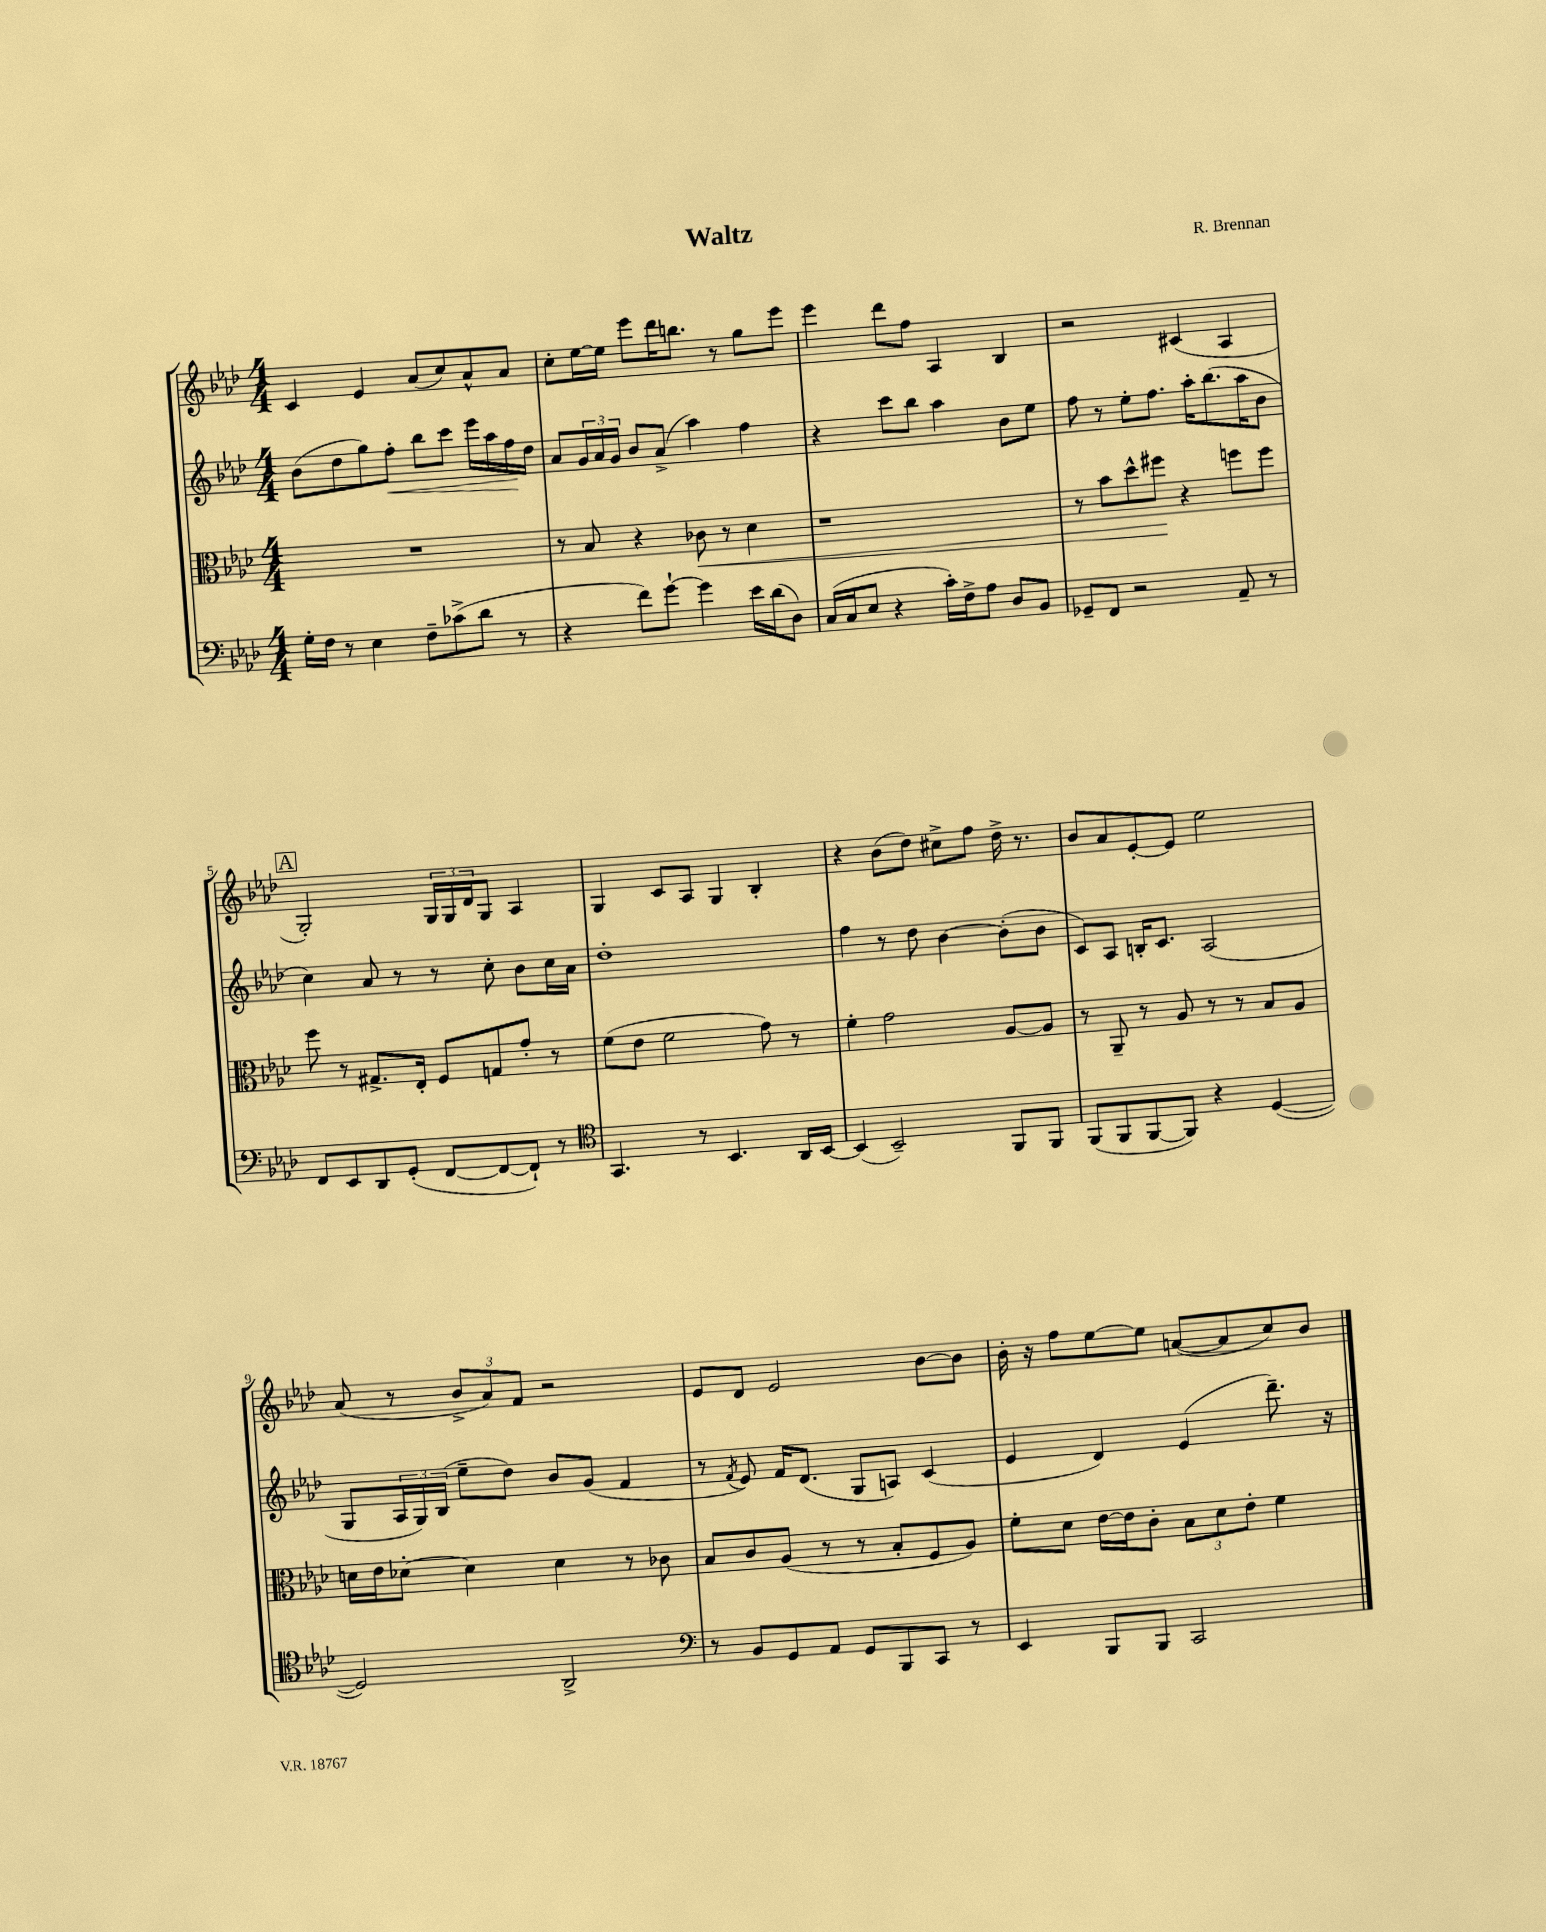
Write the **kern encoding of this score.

**kern	**kern	**dynam	**kern	**dynam	**kern
*part4	*part3	*part3	*part2	*part2	*part1
*staff4	*staff3	*staff3	*staff2	*staff2	*staff1
*clefF4	*clefC3	*	*clefG2	*	*clefG2
*k[b-e-a-d-]	*k[b-e-a-d-]	*	*k[b-e-a-d-]	*	*k[b-e-a-d-]
*M4/4	*M4/4	*	*M4/4	*	*M4/4
=1	=1	=1	=1	=1	=1
16G'\LL	1r	.	(8b-\L	.	4c/
16F\JJ	.	.	.	.	.
8r	.	.	8dd-\	.	.
4E-\	.	.	8gg\)	.	4e-/
!	!	!	!	!LO:HP:b	!
.	.	.	8ff'\J	<	.
8F~\L	.	.	8bb-\L	.	(8a-/L
(8c-X^\	.	.	8ccc\J	.	8cc/)
8d-\J	.	.	16eee-\LL	.	8a-^^/
.	.	.	16aa-\	.	.
8r	.	.	16ff\	.	8a-/J
.	.	.	16dd-\JJ	[	.
=2	=2	=2	=2	=2	=2
4r	8r	.	8a-/L	.	8cc'\L
.	8B-/	.	24g/L	.	[16ee-\L
.	.	.	24a-/	.	.
.	.	.	.	.	16ee-\JJ]
.	.	.	24g/JJ	.	.
8f\L)	4r	.	8b-/L	.	8eee-\L
[8g`\J	.	.	(8a-^/J	.	16ddd-\K
.	.	.	.	.	8.bbn\J
!	!	!LO:HP:b	!	!	!
4g\]	8c-X\	<	4aa-\)	.	.
.	8r	.	.	.	8r
16e-\LL	4d-\	.	4ff\	.	8gg\L
(16d-\J	.	.	.	.	.
8D-\J)	.	.	.	.	8eee-\J
=3	=3	=3	=3	=3	=3
(16C/LL	1r	.	4r	.	4eee-\
16C/J	.	.	.	.	.
8E-/J	.	.	.	.	.
4r	.	.	8ccc\L	.	8ddd-\L
.	.	.	8bb-\J	.	8ff\J
16c'\LL)	.	.	4aa-\	.	4A-/
16F^\J	.	.	.	.	.
8A-\J	.	.	.	.	.
8D-/L	.	.	8b-\L	.	4B-/
8BB-/J	.	.	8ee-\J	.	.
=4	=4	=4	=4	=4	=4
8GG-X~/L	8r	.	8ff\	.	2r
8FF/J	8b-\L	.	8r	.	.
2r	8dd-^^\	.	8ee-'\L	.	.
.	8ff#X\J	.	8.ff\J	.	.
.	4r	[	.	.	(4c#X/
.	.	.	16aa-'\KL	.	.
.	.	.	(8.bb-\	.	.
8AA-~/	8ffn\L	.	.	.	4A-/
.	.	.	16aa-\K	.	.
8r	8ff\J	.	8b-\J	.	.
!!LO:LB:g=z
!!LO:REH:place=s1:t=A
=5	=5	=5	=5	=5	=5
8FF/L	8ff\	.	4cc\)	.	2G'/)
8EE-/	8r	.	.	.	.
8DD-/	8.G#X^/L	.	8a-/	.	.
(8GG'/J	.	.	8r	.	.
.	16E-'/Jk	.	.	.	.
[8FF/L	8F/L	.	8r	.	24G/LL
.	.	.	.	.	24G/
.	.	.	.	.	24d-/J
8FF/_	8Gn/	.	8cc'\	.	8G/J
8FF`/J])	8g'/J	.	8b-\L	.	4A-/
8r	8r	.	16cc\L	.	.
.	.	.	16a-\JJ	.	.
=6	=6	=6	=6	=6	=6
*clefC4	*	*	*	*	*
4.GG/	(8f\L	.	1dd-'	.	4G/
.	8e-\J	.	.	.	.
.	2f\	.	.	.	8c/L
8r	.	.	.	.	8A-/J
4.BB-/	.	.	.	.	4G/
.	8g\)	.	.	.	4B-'/
16AA-/LL	8r	.	.	.	.
[16BB-/JJ	.	.	.	.	.
=7	=7	=7	=7	=7	=7
(4BB-/]	4f'\	.	4ff\	.	4r
2BB-~/)	2g\	.	8r	.	(8b-\L
.	.	.	8dd-\	.	8dd-\J)
.	.	.	[4b-\	.	8cc#X^\L
.	.	.	.	.	8ff\J
8FF/L	[8A-/L	.	(8b-'\L]	.	16dd-^\
.	.	.	.	.	8.r
8FF/J	8A-/J]	.	8b-\J	.	.
=8	=8	=8	=8	=8	=8
(8FF/L	8r	.	8c/L)	.	8b-/L
8FF/	8AA-~/	.	8A-/J	.	8a-/
[8FF/	8r	.	16Bn'/KL	.	[8e-'/
.	.	.	8.c/J	.	.
8FF/J])	8A-/	.	.	.	8e-/J]
4r	8r	.	(2A-/	.	2ee-\
.	8r	.	.	.	.
([4D-/	8B-/L	.	.	.	.
.	8A-/J	.	.	.	.
!!LO:LB:g=z
=9	=9	=9	=9	=9	=9
2D-/])	16dn\LL	.	8G/L	.	(8a-/
.	16e-\J	.	.	.	.
.	[8d-X'\J	.	24A-/L	.	8r
.	.	.	24G/)	.	.
.	.	.	(24B-/JJ	.	.
.	4d-\]	.	8ee-~\L	.	12b-^/L
.	.	.	.	.	12a-/)
.	.	.	8dd-\J)	.	.
.	.	.	.	.	12f/J
2AA-^/	4d-\	.	8b-/L	.	2r
.	.	.	(8g/J	.	.
.	8r	.	4f/	.	.
.	8c-X\	.	.	.	.
=10	=10	=10	=10	=10	=10
*clefF4	*	*	*	*	*
8r	8B-/L	.	8r	.	8e-/L
.	.	.	8qf/	.	.
8BB-/L	8c/	.	8e-/)	.	8d-/J
8GG/	(8A-/J	.	16f/KL	.	2e-/
.	.	.	(8.d-/J	.	.
8AA-/J	8r	.	.	.	.
8GG/L	8r	.	8G/L	.	.
8BBB-/	8B-'/L	.	8An/J)	.	.
8CC/J	8F/	.	(4c/	.	[8b-\L
8r	8A-/J)	.	.	.	8b-\J]
=11	=11	=11	=11	=11	=11
4EE-/	8f'\L	.	4e-/	.	16b-'\
.	.	.	.	.	16r
.	8d-\J	.	.	.	8ff\L
8BBB-/L	[16e-\LL	.	4d-/)	.	[8ee-\
.	16e-\J]	.	.	.	.
8BBB-/J	8c'\J	.	.	.	8ee-\J]
2CC/	12B-\L	.	(4e-/	.	([8an/L
.	12d-\	.	.	.	.
.	.	.	.	.	8a/]
.	12e-'\J	.	.	.	.
.	4f\	.	8.ddd-~\)	.	8cc/)
.	.	.	.	.	8b-/J
.	.	.	16r	.	.
==	==	==	==	==	==
*-	*-	*-	*-	*-	*-
